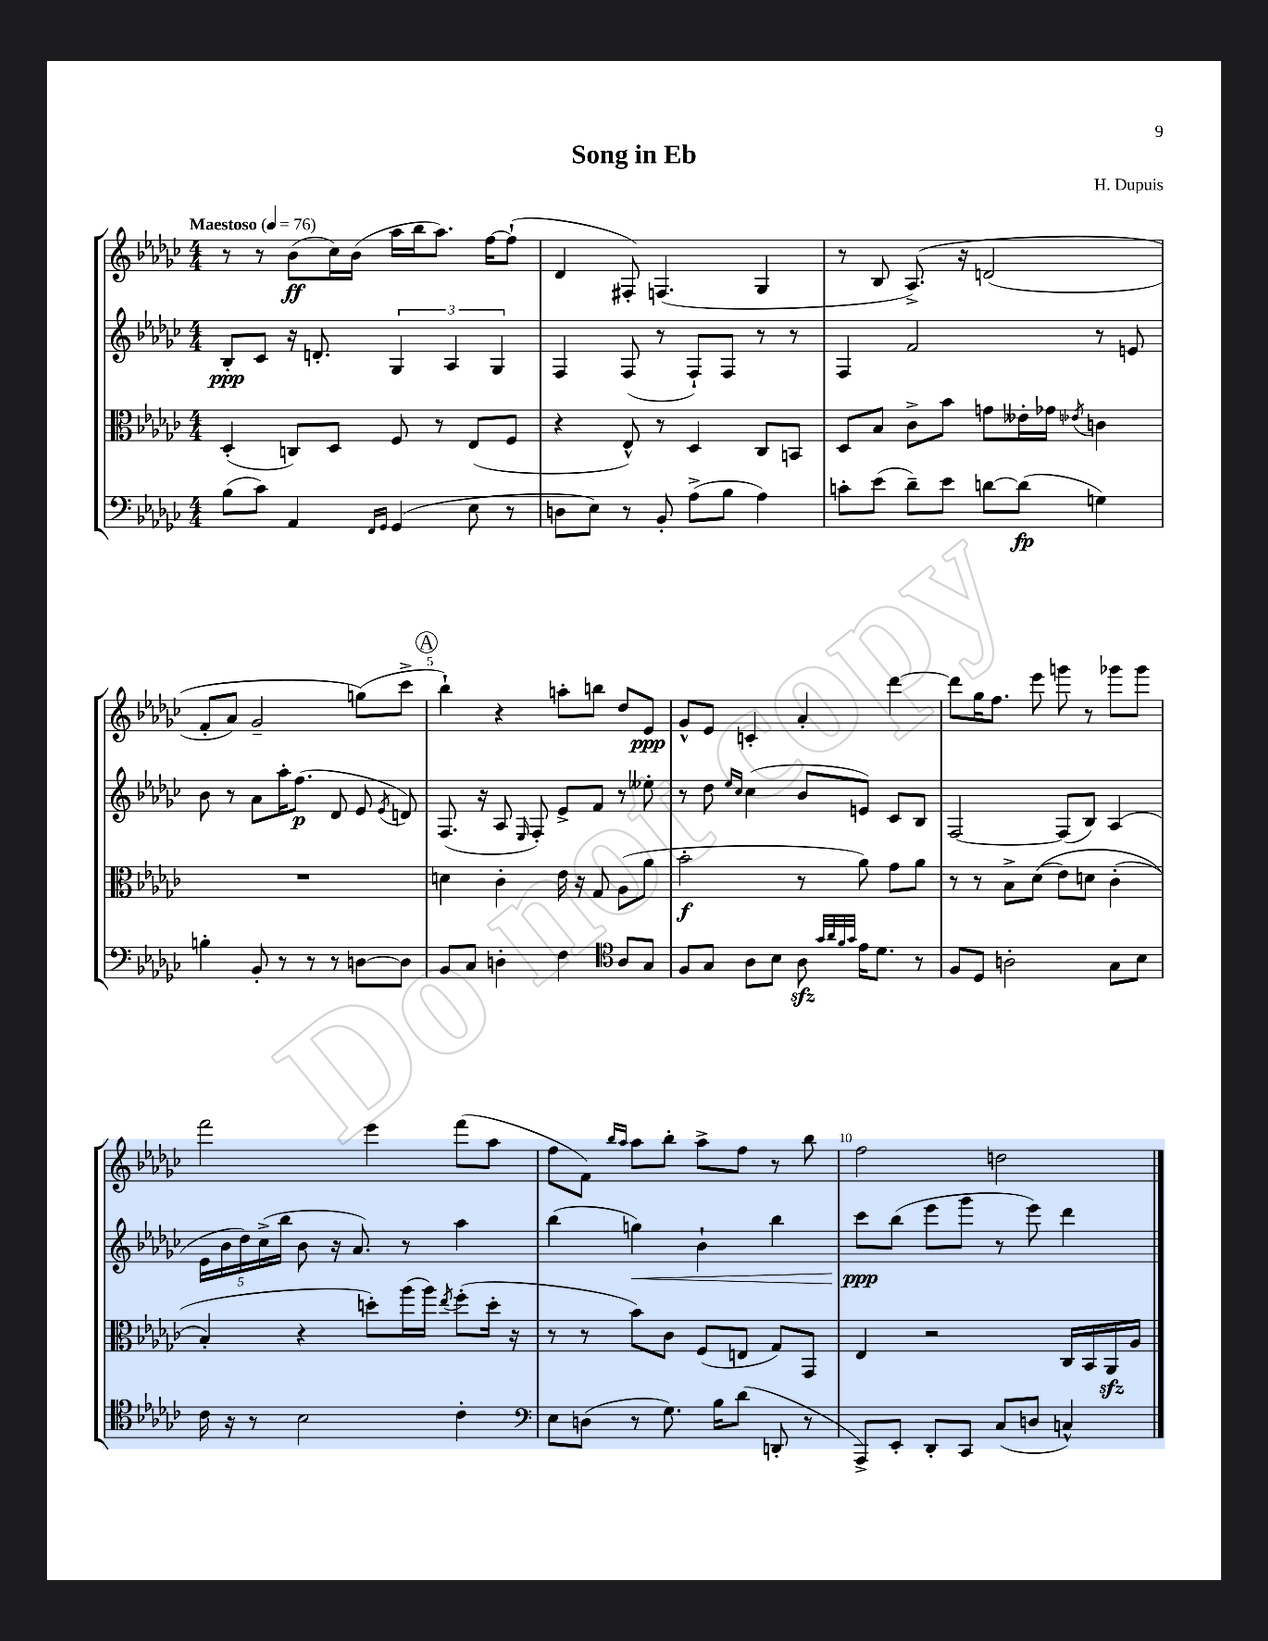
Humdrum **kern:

**kern	**dynam	**kern	**dynam	**kern	**dynam	**kern	**dynam
*part4	*part4	*part3	*part3	*part2	*part2	*part1	*part1
*staff4	*staff4	*staff3	*staff3	*staff2	*staff2	*staff1	*staff1
*clefF4	*	*clefC3	*	*clefG2	*	*clefG2	*
*k[b-e-a-d-g-c-]	*	*k[b-e-a-d-g-c-]	*	*k[b-e-a-d-g-c-]	*	*k[b-e-a-d-g-c-]	*
*M4/4	*	*M4/4	*	*M4/4	*	*M4/4	*
*MM76	*	*MM76	*	*MM76	*	*MM76	*
=1	=1	=1	=1	=1	=1	=1	=1
!	!	!	!	!	!	!LO:TX:a:B:t=Maestoso	!
(8B-\L	.	(4D-'/	.	8B-'/L	ppp	8r	.
8c-\J)	.	.	.	8c-/J	.	8r	.
4AA-/	.	8Cn/L)	.	16r	.	(8b-\L	ff
.	.	.	.	8.dn'/	.	.	.
.	.	8D-/J	.	.	.	16cc-\L)	.
.	.	.	.	.	.	(16b-\JJ	.
16qqFF/LL	.	.	.	.	.	.	.
16qqGG-/JJ	.	.	.	.	.	.	.
(4GG-/	.	8F/	.	6G-/	.	16aa-\LL	.
.	.	.	.	.	.	16bb-\J	.
.	.	8r	.	.	.	8.aa-\J)	.
.	.	.	.	6A-/	.	.	.
8E-\	.	(8E-/L	.	.	.	.	.
.	.	.	.	.	.	[16ff\KL	.
.	.	.	.	6G-/	.	.	.
8r	.	8F/J	.	.	.	(8ff`\J]	.
=2	=2	=2	=2	=2	=2	=2	=2
8Dn\L	.	4r	.	4F/	.	4d-/	.
8E-\J)	.	.	.	.	.	.	.
8r	.	8E-^^/)	.	(8F/	.	8F#X'/)	.
8BB-'/	.	8r	.	8r	.	(4.Fn/	.
(8A-^\L	.	4D-/	.	8F`/L)	.	.	.
8B-\J	.	.	.	8F/J	.	.	.
4A-\)	.	8C-/L	.	8r	.	4G-/	.
.	.	8BBn/J	.	8r	.	.	.
=3	=3	=3	=3	=3	=3	=3	=3
8cn'\L	.	8D-/L	.	4F/	.	8r	.
(8e-\J	.	8B-/J	.	.	.	8B-/	.
8d-~\L)	.	8c-^\L	.	2f/	.	(8.A-^/)	.
8e-\J	.	8b-\J	.	.	.	.	.
.	.	.	.	.	.	16r	.
[8dn\L	.	8gn\L	.	.	.	(2dn/	.
(8d\J]	fp	16e--X'\L	.	.	.	.	.
.	.	16g-X\JJ	.	.	.	.	.
.	.	8qe-X/	.	.	.	.	.
4Gn\)	.	4cn\	.	8r	.	.	.
.	.	.	.	8en/	.	.	.
!!LO:LB:g=z
=4	=4	=4	=4	=4	=4	=4	=4
4Bn'\	.	1r	.	8b-\	.	8f'/L	.
.	.	.	.	8r	.	8a-/J)	.
8BB-'/	.	.	.	8a-\L	.	2g-~/	.
8r	.	.	.	16aa-'\K	.	.	.
.	.	.	.	(8.ff\J	p	.	.
8r	.	.	.	.	.	.	.
8r	.	.	.	8d-/	.	.	.
[8Dn\L	.	.	.	8e-/	.	(8ggn\L)	.
.	.	.	.	8qe-/	.	.	.
8D\J]	.	.	.	8dn/)	.	8ccc-^\J	.
!!LO:REH:place=s1:t=A
=5	=5	=5	=5	=5	=5	=5	=5
8BB-/L	.	4dn\	.	(8.F/	.	4bb-`\)	.
8C-/J	.	.	.	.	.	.	.
.	.	.	.	16r	.	.	.
4Dn'\	.	4c-'\	.	8A-/	.	4r	.
.	.	.	.	16qqE-/	.	.	.
.	.	.	.	8F'/)	.	.	.
4F\	.	16e-\	.	8e-^/L	.	8aan'\L	.
.	.	16r	.	.	.	.	.
.	.	8G-/	.	8f/J	.	8bbn\J	.
*clefC4	*	*	*	*	*	*	*
8A-/L	.	(8A-\L	.	8r	.	8dd-/L	.
8G-/J	.	8a-\J	.	8ee--X'\	.	8e-/J	ppp
=6	=6	=6	=6	=6	=6	=6	=6
8F/L	.	2b-'\	f	8r	.	8g-^^/L	.
8G-/J	.	.	.	8dd-\	.	8e-/J	.
.	.	.	.	16qqee-/LL	.	.	.
.	.	.	.	16qqcc-/JJ	.	.	.
8A-\L	.	.	.	(4cc-\	.	4cn'/	.
8B-\J	.	.	.	.	.	.	.
8A-zz\	.	8r	.	8b-/L	.	4a-'/	.
32qqg-/LLL	.	.	.	.	.	.	.
32qqa-/	.	.	.	.	.	.	.
32qqf/	.	.	.	.	.	.	.
32qqg-/JJJ	.	.	.	.	.	.	.
16e-\KL	.	8a-\)	.	8en/J)	.	.	.
8.d-\J	.	.	.	.	.	.	.
.	.	8g-\L	.	8c-/L	.	[4ddd-\	.
8r	.	8a-\J	.	8B-/J	.	.	.
=7	=7	=7	=7	=7	=7	=7	=7
8F/L	.	8r	.	[2F/	.	8ddd-\L]	.
8D-/J	.	8r	.	.	.	16gg-\K	.
.	.	.	.	.	.	8.ff\J	.
2An'\	.	8B-^\L	.	.	.	.	.
.	.	((8d-\J	.	.	.	8eee-\	.
.	.	8e-\L)	.	(8F/L]	.	8gggn\	.
.	.	8dn\J	.	8B-/J)	.	8r	.
8G-\L	.	(4c-'\	.	(4A-/	.	8ggg-X\L	.
8B-\J	.	.	.	.	.	8ggg-\J	.
!!LO:LB:g=z
=8	=8	=8	=8	=8	=8	=8	=8
16c-\	.	4B-'/)	.	20e-\LL	.	2fff\	.
.	.	.	.	20b-\	.	.	.
16r	.	.	.	.	.	.	.
.	.	.	.	20dd-\)	.	.	.
8r	.	.	.	.	.	.	.
.	.	.	.	(20cc-^\	.	.	.
.	.	.	.	20bb-\JJ	.	.	.
2B-\	.	4r	.	8b-\	.	.	.
.	.	.	.	16r	.	.	.
.	.	.	.	8.a-/)	.	.	.
.	.	8ddn'\L)	.	.	.	4eee-\	.
.	.	(16aa-\L	.	8r	.	.	.
.	.	16aa-\JJ)	.	.	.	.	.
.	.	8qee-/	.	.	.	.	.
4c-'\	.	(8ff'\L	.	4aa-\	.	(8fff\L	.
.	.	16dd'\Jk	.	.	.	8aa-\J	.
.	.	16r	.	.	.	.	.
=9	=9	=9	=9	=9	=9	=9	=9
*clefF4	*	*	*	*	*	*	*
8E-\L	.	8r	.	(4bb-\	.	8ff\L	.
(8Dn\J	.	8r	.	.	.	8f\J)	.
.	.	.	.	.	.	16qqbb-/LL	.
.	.	.	.	.	.	16qqaa-/JJ	.
!	!	!	!	!	!LO:HP:b	!	!
8r	.	8b-\L)	.	4ggn\)	<	8aa-\L	.
8.G-\)	.	8c-\J	.	.	.	8bb-'\J	.
.	.	(8F/L	.	4b-`\	.	8aa-^\L	.
16B-\KL	.	.	.	.	.	.	.
(8d-\J	.	8En/J	.	.	.	8ff\J	.
8DDn'/	.	8G-/L)	.	4bb-\	.	8r	.
8r	.	8GG-/J	.	.	.	8bb-\	.
=10	=10	=10	=10	=10	=10	=10	=10
8AAA-^/L)	.	4E-/	.	8ccc-\L	ppp	2ff\	.
8EE-'/J	.	.	.	(8bb-\J	[	.	.
8DD-'/L	.	2r	.	8eee-\L	.	.	.
8CC-/J	.	.	.	8ggg-\J	.	.	.
(8C-/L	.	.	.	8r	.	2ddn\	.
8Dn/J	.	.	.	8eee-\)	.	.	.
4Cn^^/)	.	16C-/LL	.	4ddd-\	.	.	.
.	.	16BB-/	.	.	.	.	.
.	.	16AA-zz/	.	.	.	.	.
.	.	16A-/JJ	.	.	.	.	.
==	==	==	==	==	==	==	==
*-	*-	*-	*-	*-	*-	*-	*-
